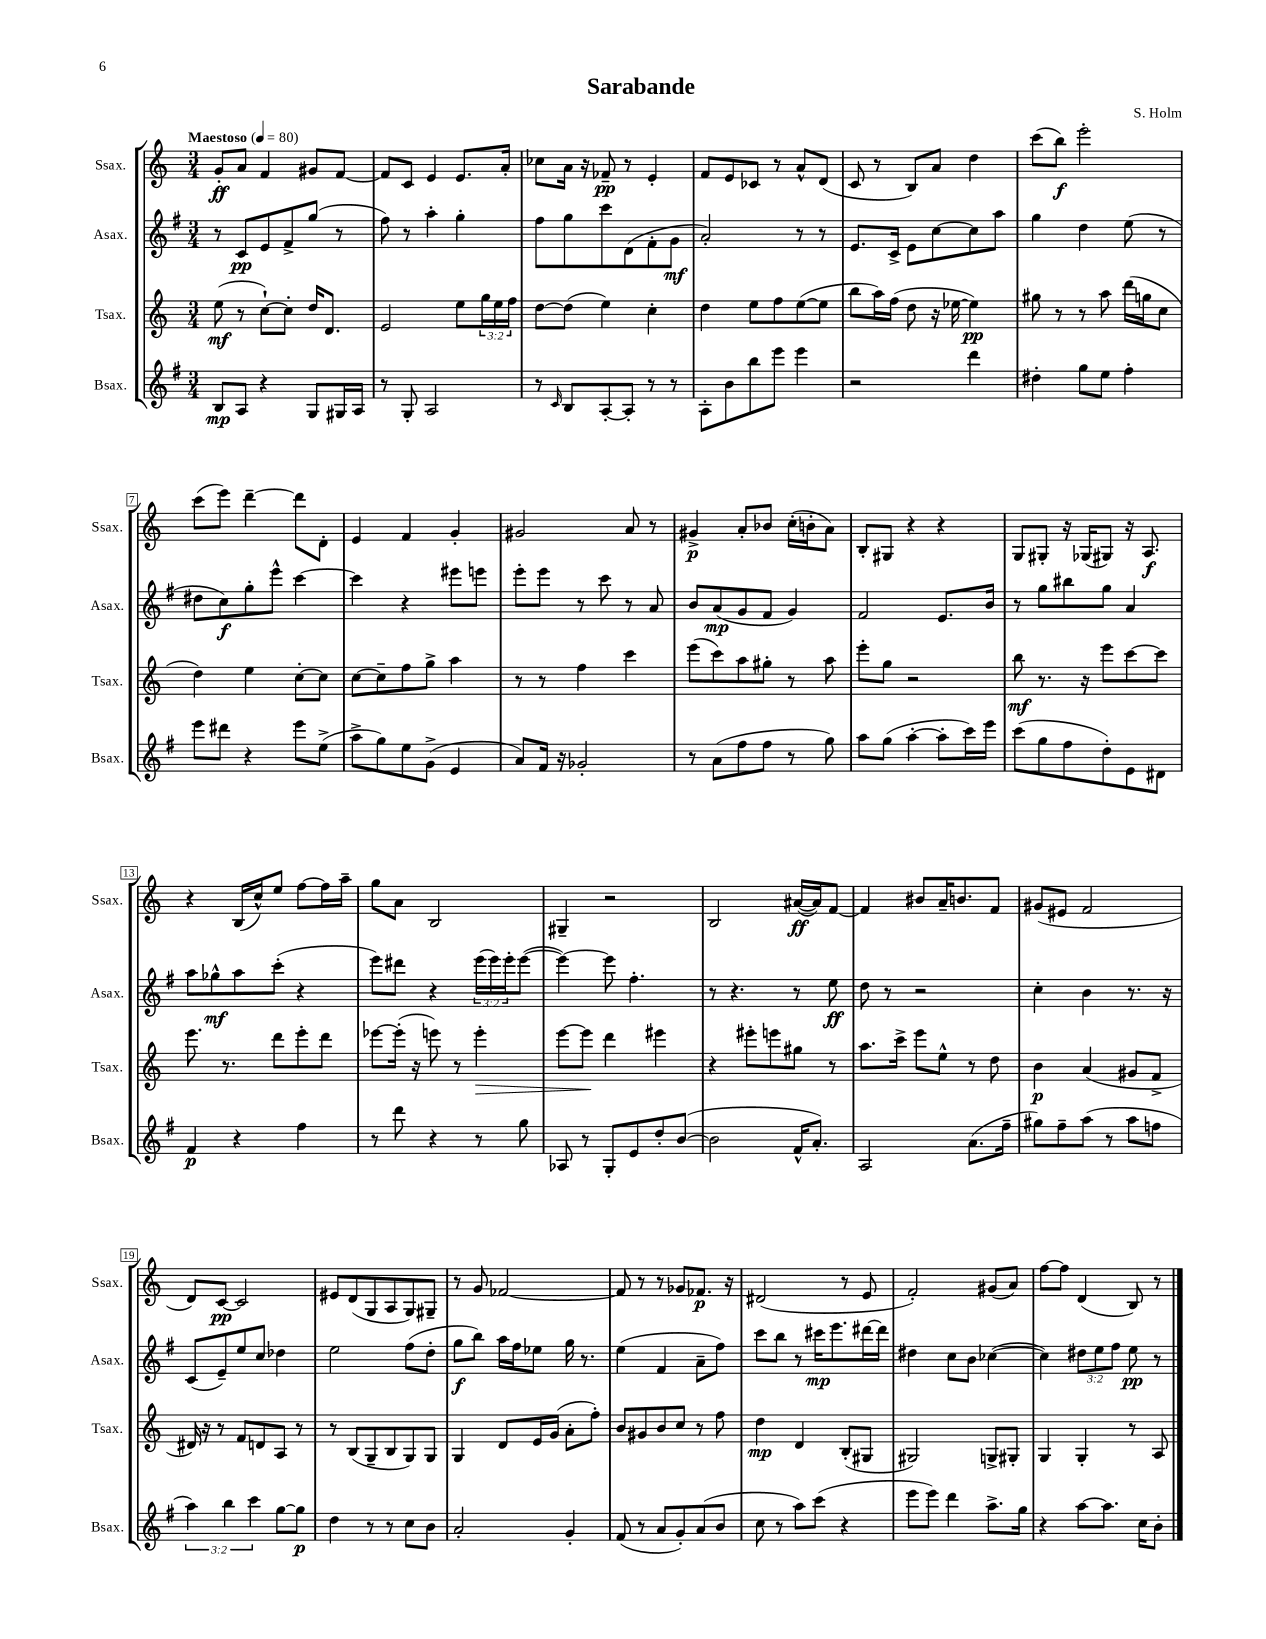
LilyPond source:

\header { title = "Sarabande" composer = "S. Holm" }
<<
\new StaffGroup <<
\new Staff = "s0" \with { instrumentName = "Ssax." shortInstrumentName = "Ssax." } {
    \clef treble \key c \major \numericTimeSignature \time 3/4 \tempo "Maestoso" 4 = 80
    g'8-.\ff a'8 f'4 gis'8 f'8~ |
    f'8 c'8 e'4 e'8. a'16-. |
    ces''8 a'16 r16 fes'8--\pp r8 e'4-. |
    f'8 e'8 ces'8 r8 a'8-^ d'8( |
    c'8 r8 b8) a'8 d''4 |
    c'''8( b''8\f) e'''2-. |
    c'''8( e'''8) d'''4~-- d'''8 d'8-. |
    e'4 f'4 g'4-. |
    gis'2 a'8 r8 |
    gis'4->\p a'8-. bes'8 c''16-.( b'16-. a'8) |
    b8-. gis8 r4 r4 |
    g8 gis8-. r16 ges16( gis8) r16 a8.\f |
    r4 b16( c''16-^) e''8 f''8~ f''16 a''16-- |
    g''8 a'8 b2 |
    gis4-- r2 |
    b2 ais'16~\ff( ais'16) f'8~ |
    f'4 bis'8 a'16-- b'8. f'8 |
    gis'8( eis'8 f'2 |
    d'8) c'8~\pp c'2 |
    eis'8 d'8( g8 a8 g8) gis8-- |
    r8 g'8 fes'2~ |
    fes'8 r8 r8 ges'8 fes'8.\p r16 |
    dis'2( r8 e'8 |
    f'2-.) gis'8( a'8) |
    f''8~ f''8 d'4( b8) r8 \bar "|." |
}
\new Staff = "s1" \with { instrumentName = "Asax." shortInstrumentName = "Asax." } {
    \clef treble \key g \major \numericTimeSignature \time 3/4 \override Staff.TupletNumber.text = #tuplet-number::calc-fraction-text
    r8 c'8\pp e'8 fis'8-> g''8( r8 |
    fis''8) r8 a''4-. g''4-. |
    fis''8 g''8 c'''8 d'8( fis'8-. g'8\mf |
    a'2-.) r8 r8 |
    e'8. c'16-> e'8 c''8~ c''8 a''8 |
    g''4 d''4 e''8( r8 |
    dis''8 c''8\f) g''8-. e'''8-^ c'''4~ |
    c'''4 r4 eis'''8 e'''8 |
    e'''8-. e'''8 r8 c'''8 r8 a'8 |
    b'8 a'8\mp( g'8 fis'8 g'4) |
    fis'2 e'8. b'16 |
    r8 g''8 bis''8 g''8 a'4 |
    a''8 ges''8-^\mf a''8 c'''8-.( r4 |
    e'''8) dis'''8 r4 \tuplet 3/2 { e'''16( e'''16) e'''16-. } e'''8~( |
    e'''4~) e'''8 fis''4.-. |
    r8 r4. r8 e''8\ff |
    d''8 r8 r2 |
    c''4-. b'4 r8. r16 |
    c'8( e'8--) e''8 c''8 des''4 |
    e''2 fis''8( d''8-. |
    g''8\f b''8) a''16 fis''16 ees''8 g''16 r8. |
    e''4( fis'4 a'8-- fis''8) |
    c'''8 b''8 r8 cis'''16\mp e'''8. dis'''16~ dis'''16 |
    dis''4 c''8 b'8 ces''4~( |
    ces''4) \tuplet 3/2 { dis''8 e''8 fis''8 } e''8\pp r8 \bar "|." |
}
\new Staff = "s2" \with { instrumentName = "Tsax." shortInstrumentName = "Tsax." } {
    \clef treble \key c \major \numericTimeSignature \time 3/4 \override Staff.TupletNumber.text = #tuplet-number::calc-fraction-text
    e''8\mf( r8 c''8~-!) c''8-. d''16 d'8. |
    e'2 e''8 \tuplet 3/2 { g''16 e''16 f''16 } |
    d''8~ d''8( e''4) c''4-. |
    d''4 e''8 f''8 e''8~( e''8 |
    b''8 a''16) f''16( d''8 r16 ees''16~ ees''4\pp) |
    gis''8 r8 r8 a''8 d'''16( g''16 c''8 |
    d''4) e''4 c''8~-. c''8 |
    c''8~ c''8-- f''8 g''8-> a''4 |
    r8 r8 f''4 c'''4 |
    e'''8( c'''8) a''8 gis''8-. r8 a''8 |
    e'''8-. g''8 r2 |
    b''8\mf r8. r16 e'''8 c'''8~ c'''8 |
    e'''8. r8. d'''8 e'''8-. d'''8 |
    ees'''8~ ees'''16-.( r16 e'''8) r8 e'''4-.\> |
    e'''8~ e'''8\! d'''4 eis'''4 |
    r4 eis'''8-. e'''8 gis''8 r8 |
    a''8. c'''16-> e'''8 e''8-^ r8 d''8 |
    b'4\p a'4( gis'8 f'8-> |
    dis'16) r16 r8 f'8 d'8 a8 r8 |
    r8 b8( g8-- b8 g8) g8 |
    g4 d'8 e'16 g'16( a'8-. f''8-.) |
    b'8 gis'8 b'8 c''8 r8 f''8 |
    d''4\mp d'4 b8-.( gis8 |
    gis2) g8-> gis8-. |
    g4 g4-. r8 a8 \bar "|." |
}
\new Staff = "s3" \with { instrumentName = "Bsax." shortInstrumentName = "Bsax." } {
    \clef treble \key g \major \numericTimeSignature \time 3/4 \override Staff.TupletNumber.text = #tuplet-number::calc-fraction-text
    b8\mp a8 r4 g8 gis16 a16 |
    r8 g8-. a2 |
    r8 \grace { c'16 } b8 a8~-. a8-. r8 r8 |
    a8-. b'8 b''8 e'''8 e'''4 |
    r2 d'''4 |
    dis''4-. g''8 e''8 fis''4-. |
    e'''8 dis'''8 r4 e'''8 e''8->( |
    a''8-> g''8) e''8 g'8->( e'4 |
    a'8) fis'16 r16 ges'2-. |
    r8 a'8( fis''8 fis''8 r8 g''8) |
    a''8 g''8( a''4~-. a''8-. c'''16) e'''16 |
    c'''8( g''8 fis''8 d''8-.) e'8 dis'8 |
    fis'4\p r4 fis''4 |
    r8 d'''8 r4 r8 g''8 |
    aes8 r8 g8-. e'8 d''8-. b'8~( |
    b'2 fis'16-^ a'8.-.) |
    a2 a'8.( fis''16-- |
    gis''8) fis''8-- a''8( r8 a''8 f''8 |
    \tuplet 3/2 { a''4) b''4 c'''4 } g''8~ g''8\p |
    d''4 r8 r8 c''8 b'8 |
    a'2-. g'4-. |
    fis'8( r8 a'8 g'8-.) a'8( b'8 |
    c''8 r8 a''8) c'''8( r4 |
    e'''8 e'''8) d'''4 a''8.-> g''16 |
    r4 a''8~ a''8. c''16 b'8-. \bar "|." |
}
>>
>>
\layout { \context { \Score \override BarNumber.stencil = #(make-stencil-boxer 0.1 0.3 ly:text-interface::print) } }
